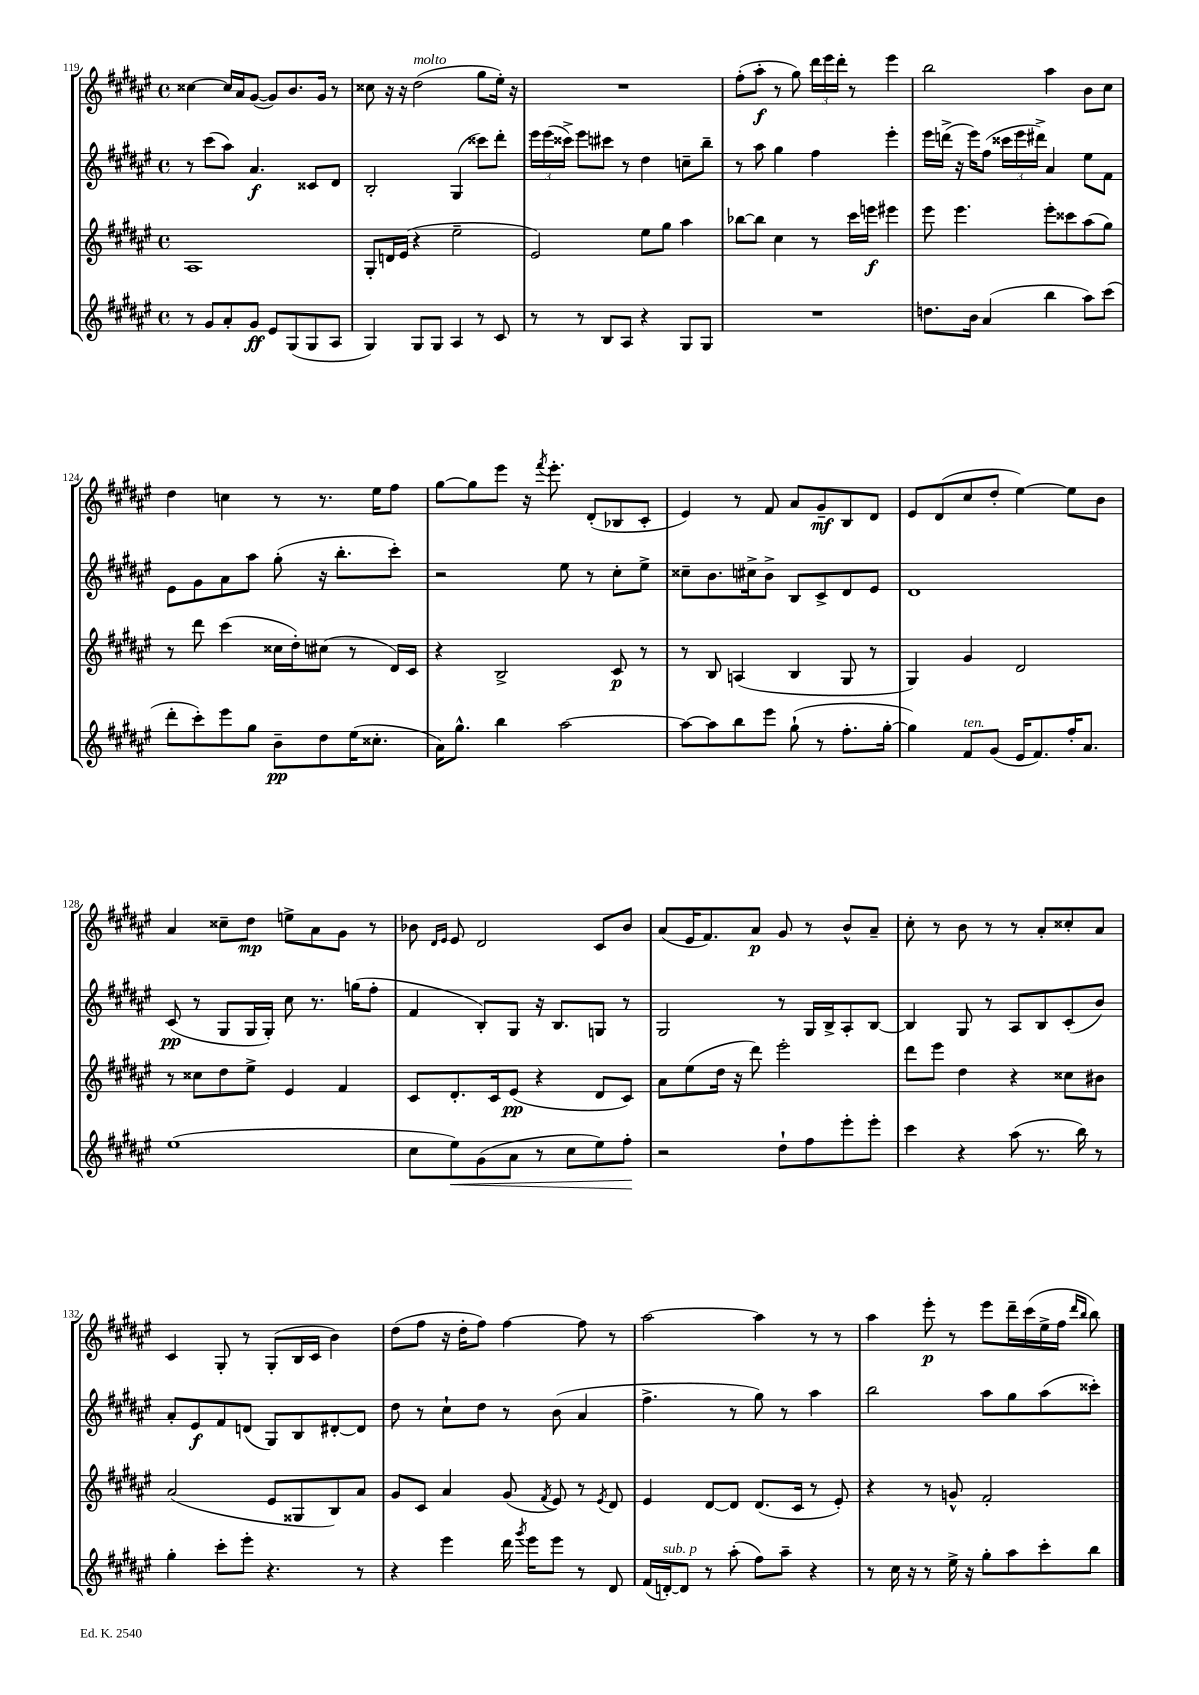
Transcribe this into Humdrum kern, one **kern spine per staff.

**kern	**dynam	**kern	**dynam	**kern	**dynam	**kern	**dynam
*part4	*part4	*part3	*part3	*part2	*part2	*part1	*part1
*staff4	*staff4	*staff3	*staff3	*staff2	*staff2	*staff1	*staff1
*clefG2	*	*clefG2	*	*clefG2	*	*clefG2	*
*k[f#c#g#d#a#e#]	*	*k[f#c#g#d#a#e#]	*	*k[f#c#g#d#a#e#]	*	*k[f#c#g#d#a#e#]	*
*M4/4	*	*M4/4	*	*M4/4	*	*M4/4	*
*met(c)	*	*met(c)	*	*met(c)	*	*met(c)	*
=119	=119	=119	=119	=119	=119	=119	=119
8r	.	1A#	.	8r	.	[4cc##X\	.
8g#/L	.	.	.	(8ccc#\L	.	.	.
8a#'/	.	.	.	8aa#\J)	.	16cc##/LL]	.
.	.	.	.	.	.	16a#/J	.
8g#/J	ff	.	.	4.a#/	f	([8g#/J	.
8e#/L	.	.	.	.	.	8g#/L])	.
(8G#/	.	.	.	.	.	8.b/	.
8G#/	.	.	.	8c##X/L	.	.	.
.	.	.	.	.	.	16g#/Jk	.
8A#/J	.	.	.	8d#/J	.	8r	.
=120	=120	=120	=120	=120	=120	=120	=120
4G#/)	.	8G#'/L	.	2B'/	.	8cc##X\	.
.	.	16dn/L	.	.	.	16r	.
.	.	(16e#/JJ	.	.	.	16r	.
!	!	!	!	!	!	!LO:TX:a:i:t=molto	!
8G#/L	.	4r	.	.	.	(2dd#\	.
8G#/J	.	.	.	.	.	.	.
4A#/	.	2ee#~\	.	(4G#/	.	.	.
8r	.	.	.	8ccc##X\L)	.	8gg#\L	.
8c#/	.	.	.	8ddd#'\J	.	16ee#'\Jk)	.
.	.	.	.	.	.	16r	.
=121	=121	=121	=121	=121	=121	=121	=121
8r	.	2e#/)	.	24eee#\LL	.	1r	.
.	.	.	.	(24eee#\	.	.	.
.	.	.	.	24ccc##X^\JJ)	.	.	.
8r	.	.	.	8eee#\L	.	.	.
8B/L	.	.	.	8ccc#X\J	.	.	.
8A#/J	.	.	.	8r	.	.	.
4r	.	8ee#\L	.	4dd#\	.	.	.
.	.	8gg#\J	.	.	.	.	.
8G#/L	.	4aa#\	.	8ccn~\L	.	.	.
8G#/J	.	.	.	8bb~\J	.	.	.
=122	=122	=122	=122	=122	=122	=122	=122
1r	.	[8bb-X\L	.	8r	.	(8ff#'\L	.
.	.	8bb-\J]	.	8aa#\	.	8aa#'\J	f
.	.	4cc#\	.	4gg#\	.	8r	.
.	.	.	.	.	.	8gg#\)	.
.	.	8r	.	4ff#\	.	24ddd#\LL	.
.	.	.	.	.	.	24eee#\	.
.	.	.	.	.	.	24ddd#'\JJ	.
.	.	16ccc#\LL	.	.	.	8r	.
.	.	16eeen\JJ	f	.	.	.	.
.	.	4eee#X\	.	4eee#'\	.	4eee#\	.
=123	=123	=123	=123	=123	=123	=123	=123
8.ddn\L	.	8eee#\	.	16eee#\LL	.	2bb\	.
.	.	.	.	(16dddn^\JJ	.	.	.
.	.	4.eee#\	.	16r	.	.	.
16b\Jk	.	.	.	16eee#\KL)	.	.	.
(4a#/	.	.	.	(8ff#\J	.	.	.
.	.	.	.	24ccc##X\LL	.	.	.
.	.	.	.	24eee#\	.	.	.
.	.	.	.	24ddd#X^\JJ)	.	.	.
4bb\	.	8eee#'\L	.	4a#/	.	4aa#\	.
.	.	8ccc##X\	.	.	.	.	.
8aa#\L)	.	(8aa#\	.	8ee#\L	.	8b\L	.
(8ccc#\J	.	8gg#\J)	.	8f#\J	.	8cc#\J	.
!!LO:LB:g=z
=124	=124	=124	=124	=124	=124	=124	=124
8ddd#'\L	.	8r	.	8e#\L	.	4dd#\	.
8ccc#'\)	.	8ddd#\	.	8g#\	.	.	.
8eee#\	.	(4ccc#\	.	8a#\	.	4ccn\	.
8gg#\J	.	.	.	8aa#\J	.	.	.
8b~\L	pp	16cc##X\LL	.	(8gg#'\	.	8r	.
.	.	16dd#'\J)	.	.	.	.	.
8dd#\	.	(8cc#X\J	.	16r	.	8.r	.
.	.	.	.	8.bb'\L	.	.	.
(16ee#\K	.	8r	.	.	.	.	.
8.cc##X'\J	.	.	.	.	.	16ee#\KL	.
.	.	16d#/LL)	.	8ccc#'\J)	.	8ff#\J	.
.	.	16c#/JJ	.	.	.	.	.
=125	=125	=125	=125	=125	=125	=125	=125
16a#\KL)	.	4r	.	2r	.	[8gg#\L	.
8.gg#^^\J	.	.	.	.	.	.	.
.	.	.	.	.	.	8gg#\]	.
4bb\	.	2B^/	.	.	.	8eee#\J	.
.	.	.	.	.	.	16r	.
.	.	.	.	.	.	8qfff#/	.
.	.	.	.	.	.	8.eee#'\	.
[2aa#\	.	.	.	8ee#\	.	.	.
.	.	.	.	8r	.	(8d#'/L	.
.	.	8c#/	p	8cc#'\L	.	8B-X/	.
.	.	8r	.	8ee#^\J	.	8c#'/J	.
=126	=126	=126	=126	=126	=126	=126	=126
8aa#\L_	.	8r	.	8cc##X~\L	.	4e#/)	.
8aa#\]	.	8B/	.	8.b\	.	.	.
8bb\	.	(4An/	.	.	.	8r	.
.	.	.	.	16cc#X^\k	.	.	.
8eee#\J	.	.	.	8b^\J	.	8f#/	.
(8gg#`\	.	4B/	.	8B/L	.	8a#/L	.
8r	.	.	.	8c#^/	.	8g#~/	mf
8.ff#'\L	.	8G#/	.	8d#/	.	8B/	.
.	.	8r	.	8e#/J	.	8d#/J	.
[16gg#'\Jk	.	.	.	.	.	.	.
=127	=127	=127	=127	=127	=127	=127	=127
4gg#\])	.	4G#/)	.	1d#	.	8e#/L	.
.	.	.	.	.	.	(8d#/	.
!LO:TX:a:i:t=ten.	!	!	!	!	!	!	!
8f#/L	.	4g#/	.	.	.	8cc#/	.
(8g#/J	.	.	.	.	.	8dd#'/J	.
16e#/KL	.	2d#/	.	.	.	[4ee#\)	.
8.f#/)	.	.	.	.	.	.	.
16ff#'/K	.	.	.	.	.	8ee#\L]	.
8.a#/J	.	.	.	.	.	.	.
.	.	.	.	.	.	8b\J	.
!!LO:LB:g=z
=128	=128	=128	=128	=128	=128	=128	=128
(1ee#	.	8r	.	(8c#/	pp	4a#/	.
.	.	8cc##X\L	.	8r	.	.	.
.	.	8dd#\	.	8G#/L	.	8cc##X~\L	.
.	.	8ee#^\J	.	16G#/L	.	8dd#\J	mp
.	.	.	.	16G#'/JJ)	.	.	.
.	.	4e#/	.	8cc#\	.	8een^\L	.
.	.	.	.	8.r	.	8a#\	.
.	.	4f#/	.	.	.	8g#\J	.
.	.	.	.	(16ggn\KL	.	.	.
.	.	.	.	8ff#'\J	.	8r	.
=129	=129	=129	=129	=129	=129	=129	=129
8cc#\L	.	8c#/L	.	4f#/	.	8b-X\	.
.	.	.	.	.	.	16qqd#/LL	.
.	.	.	.	.	.	16qqe#/JJ	.
!	!LO:HP:b	!	!	!	!	!	!
8ee#\)	<	8.d#'/	.	.	.	8e#/	.
(8g#\	.	.	.	8B'/L)	.	2d#/	.
.	.	16c#/k	.	.	.	.	.
8a#\J	.	(8e#/J	pp	8G#/J	.	.	.
8r	.	4r	.	16r	.	.	.
.	.	.	.	8.B/L	.	.	.
8cc#\L	.	.	.	.	.	.	.
8ee#\)	.	8d#/L	.	8Gn/J	.	8c#/L	.
8ff#'\J	.	8c#/J)	.	8r	.	8b-/J	.
.	[	.	.	.	.	.	.
=130	=130	=130	=130	=130	=130	=130	=130
2r	.	8a#\L	.	2G#/	.	(8a#/L	.
.	.	(8ee#\	.	.	.	16e#/K	.
.	.	.	.	.	.	8.f#/)	.
.	.	16dd#\Jk	.	.	.	.	.
.	.	16r	.	.	.	.	.
.	.	8ddd#\)	.	.	.	8a#/J	p
8dd#`\L	.	2eee#'\	.	8r	.	8g#/	.
8ff#\	.	.	.	16G#/LL	.	8r	.
.	.	.	.	16B^/J	.	.	.
8eee#'\	.	.	.	8A#'/	.	8b^^/L	.
8eee#'\J	.	.	.	[8B/J	.	8a#~/J	.
=131	=131	=131	=131	=131	=131	=131	=131
4ccc#\	.	8ddd#\L	.	4B/]	.	8cc#'\	.
.	.	8eee#\J	.	.	.	8r	.
4r	.	4dd#\	.	8G#/	.	8b\	.
.	.	.	.	8r	.	8r	.
(8aa#\	.	4r	.	8A#/L	.	8r	.
8.r	.	.	.	8B/	.	8a#'/L	.
.	.	8cc##X\L	.	(8c#'/	.	8cc##X'/	.
16bb\)	.	.	.	.	.	.	.
8r	.	8b#X\J	.	8b/J)	.	8a#/J	.
!!LO:LB:g=z
=132	=132	=132	=132	=132	=132	=132	=132
4gg#'\	.	(2a#/	.	8a#'/L	.	4c#/	.
.	.	.	.	8e#/	f	.	.
8ccc#'\L	.	.	.	8f#/	.	8G#'/	.
8eee#'\J	.	.	.	(8dn/J	.	8r	.
4.r	.	8e#/L	.	8G#/L)	.	(8G#'/L	.
.	.	8G##X/	.	8B/	.	16B/L	.
.	.	.	.	.	.	16c#/JJ	.
.	.	8B/)	.	[8d#X'/	.	4b\)	.
8r	.	8a#/J	.	8d#/J]	.	.	.
=133	=133	=133	=133	=133	=133	=133	=133
4r	.	8g#/L	.	8dd#\	.	(8dd#\L	.
.	.	8c#/J	.	8r	.	8ff#\J	.
4eee#\	.	4a#/	.	8cc#`\L	.	16r	.
.	.	.	.	.	.	16dd#'\KL	.
.	.	.	.	8dd#\J	.	8ff#\J)	.
16ddd#\	.	(8g#/	.	8r	.	[4ff#\	.
8qggg#/	.	.	.	.	.	.	.
16eee#\KL	.	.	.	.	.	.	.
.	.	8qf#/	.	.	.	.	.
8eee#\J	.	8e#/)	.	(8b\	.	.	.
8r	.	8r	.	4a#/	.	8ff#\]	.
.	.	8qe#/	.	.	.	.	.
8d#/	.	8d#/	.	.	.	8r	.
=134	=134	=134	=134	=134	=134	=134	=134
(16f#/LL	.	4e#/	.	4.ff#^\	.	[2aa#\	.
!LO:TX:a:i:t=sub. p	!	!	!	!	!	!	!
[16dn'/J)	.	.	.	.	.	.	.
8d/J]	.	.	.	.	.	.	.
8r	.	[8d#/L	.	.	.	.	.
(8aa#'\	.	8d#/J]	.	8r	.	.	.
8ff#\L)	.	(8.d#/L	.	8gg#\)	.	4aa#\]	.
8aa#~\J	.	.	.	8r	.	.	.
.	.	16c#/Jk	.	.	.	.	.
4r	.	8r	.	4aa#\	.	8r	.
.	.	8e#'/)	.	.	.	8r	.
=135	=135	=135	=135	=135	=135	=135	=135
8r	.	4r	.	2bb\	.	4aa#\	.
16cc#\	.	.	.	.	.	.	.
16r	.	.	.	.	.	.	.
8r	.	8r	.	.	.	8eee#'\	p
16ee#^\	.	8gn^^/	.	.	.	8r	.
16r	.	.	.	.	.	.	.
8gg#'\L	.	2f#'/	.	8aa#\L	.	8eee#\L	.
8aa#\	.	.	.	8gg#\	.	16ddd#~\L	.
.	.	.	.	.	.	(16ccc#\	.
8ccc#'\	.	.	.	(8aa#\	.	16ee#^\	.
.	.	.	.	.	.	16ff#\JJ	.
.	.	.	.	.	.	16qqddd#/LL	.
.	.	.	.	.	.	16qqbb/JJ	.
8bb\J	.	.	.	8ccc##X'\J)	.	8bb\)	.
==	==	==	==	==	==	==	==
*-	*-	*-	*-	*-	*-	*-	*-
